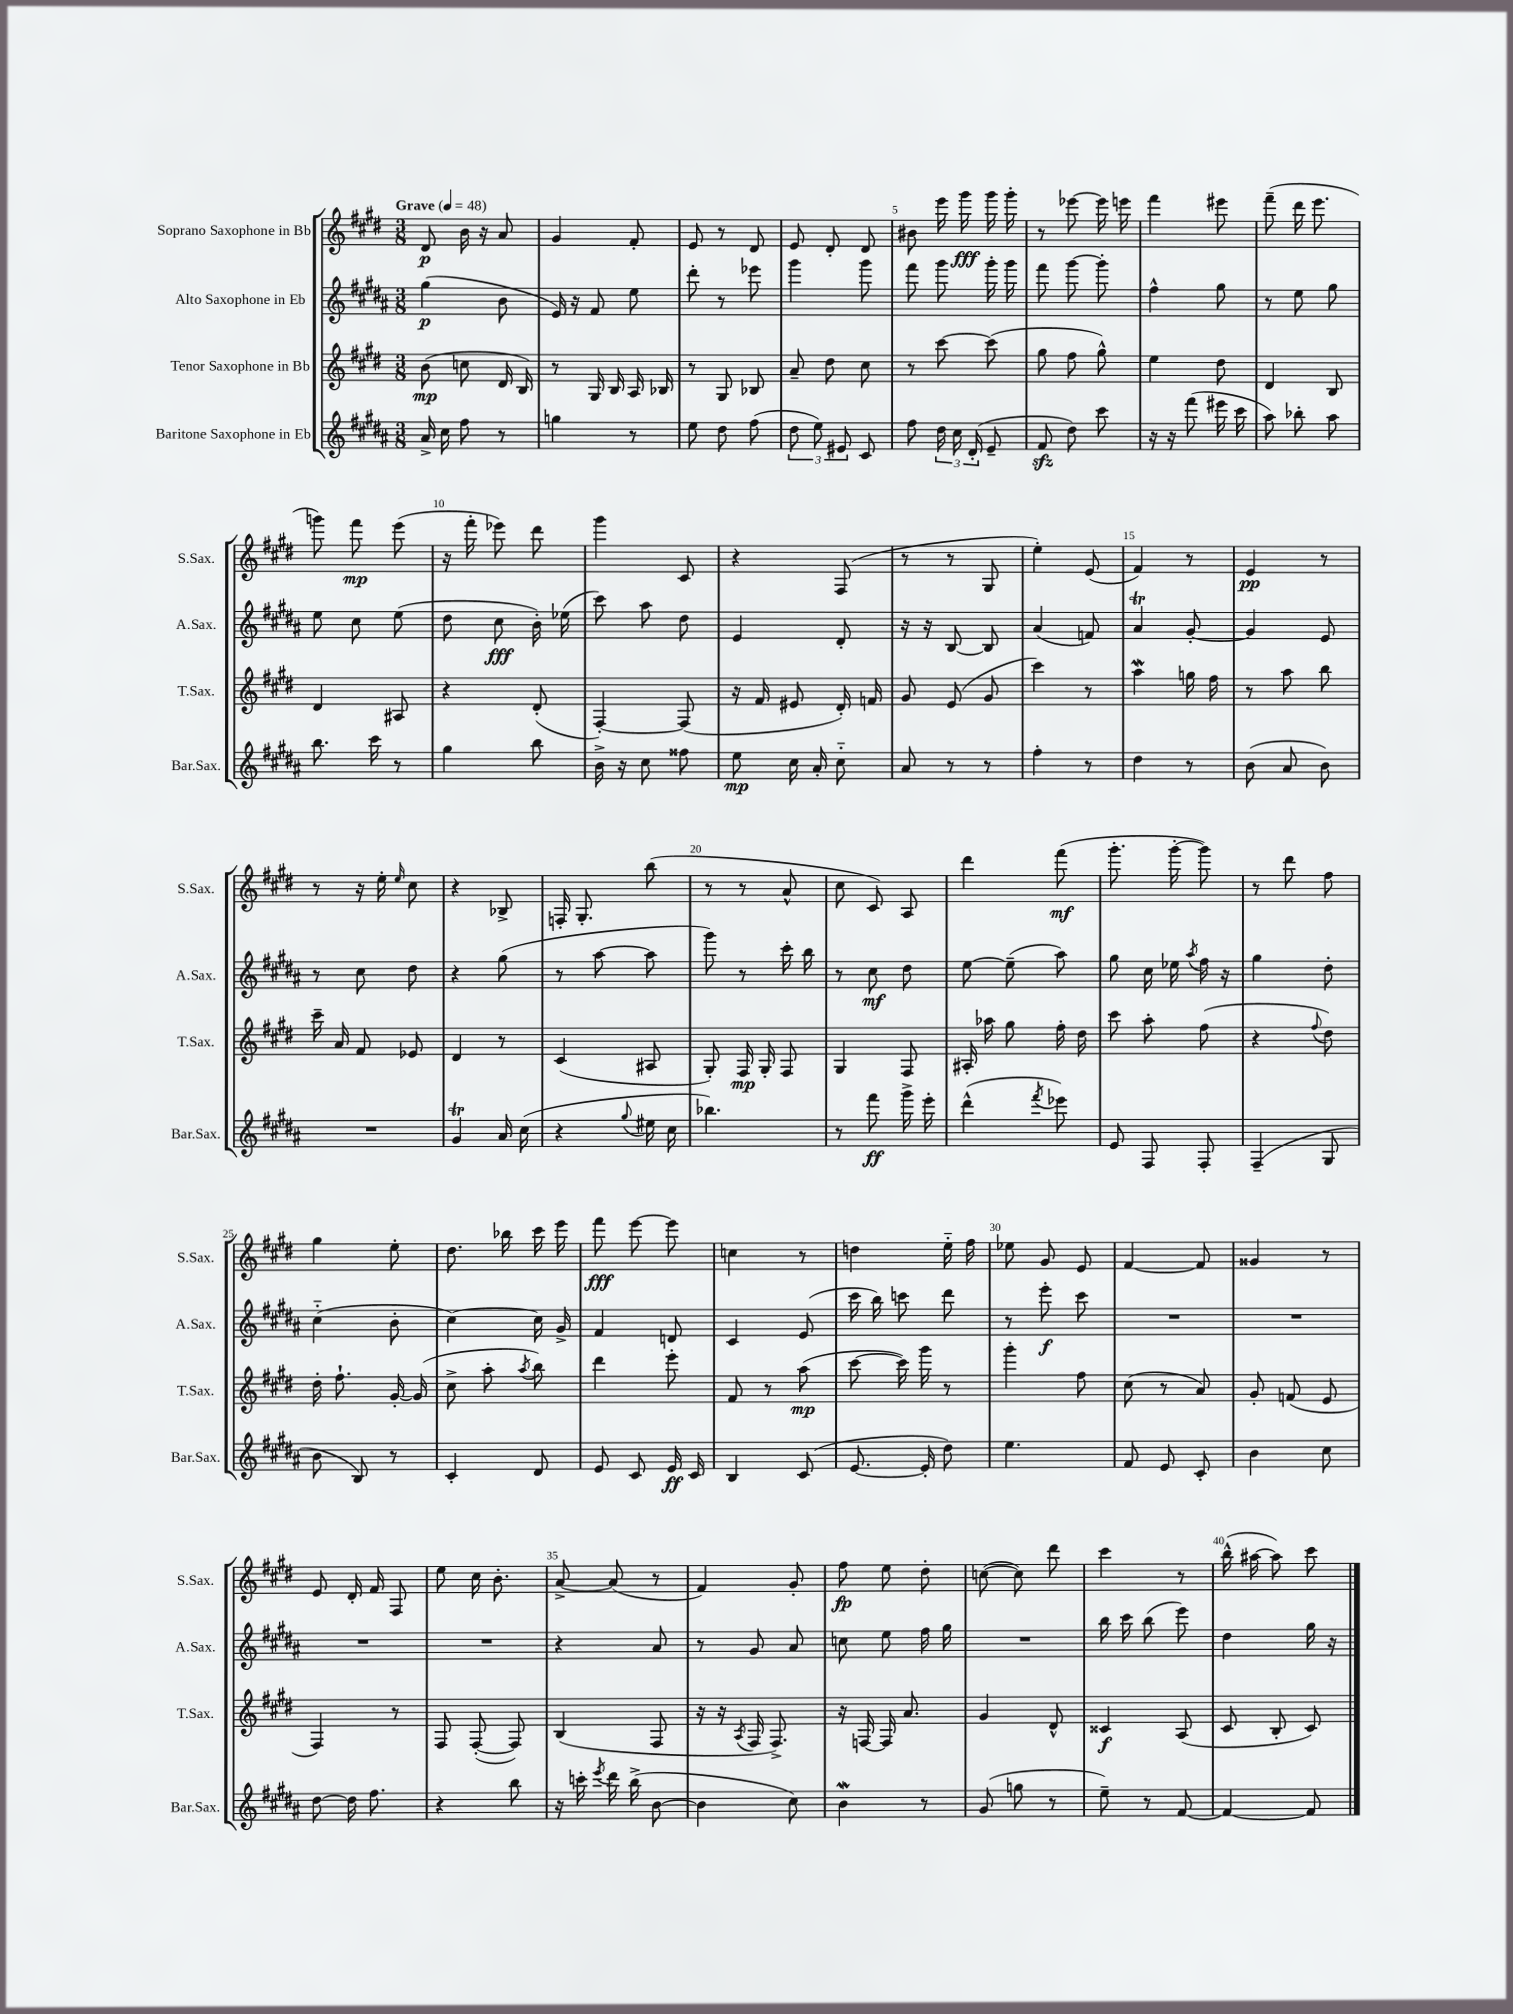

**kern	**kern	**kern	**kern
*staff4	*staff3	*staff2	*staff1
*clefG2	*clefG2	*clefG2	*clefG2
*k[f#c#g#d#a#]	*k[f#c#g#d#]	*k[f#c#g#d#a#]	*k[f#c#g#d#]
*M3/8	*M3/8	*M3/8	*M3/8
*MM48	*MM48	*MM48	*MM48
16a#^	(8b	(4gg#	8d#
16cc#	.	.	.
8ff#	8cc	.	16b
.	.	.	16r
8r	16d#	8b	8a
.	16B)	.	.
=	=	=	=
4gg	8r	16e)	4g#
.	.	16r	.
.	16G#	8f#	.
.	16B	.	.
8r	16A	8ee	8f#'
.	16B-	.	.
=	=	=	=
8ee	8r	8ddd#'	8e
8dd#	8G#	8r	8r
(8ff#	8B-	8eee-	8d#
=	=	=	=
12dd#	8a~	4ggg#	8e
12ee)	.	.	.
.	8dd#	.	8d#'
12e#	.	.	.
8c#	8cc#	8ggg#	8d#
=	=	=	=
8ff#	8r	8fff#	8b#
24dd#	[8ccc#	8ggg#	16eee
24cc#	.	.	.
.	.	.	16ggg#
(24d#'	.	.	.
8e~	(8ccc#]	16ggg#'	16ggg#
.	.	16ggg#	16ggg#'
=	=	=	=
8f#	8gg#	8fff#	8r
8dd#)	8ff#	[8ggg#	[8eee-
8ccc#	8gg#^^)	8ggg#']	16eee-]
.	.	.	16eee
=	=	=	=
16r	4ee	4ff#^^	4fff#
16r	.	.	.
(8fff#	.	.	.
16eee#	8dd#	8gg#	8eee#
16ccc#	.	.	.
=	=	=	=
8aa#)	4d#	8r	(8fff#~
8bb-'	.	8ee	16ddd#
.	.	.	8.eee
8aa#	8B	8gg#	.
=	=	=	=
8.bb	4d#	8ee	8ggg)
.	.	8cc#	8fff#
16ccc#	.	.	.
8r	8A#	(8ee	(8eee
=	=	=	=
4gg#	4r	8dd#	16r
.	.	.	16fff#'
.	.	8cc#	8eee-)
8bb	(8d#'	16b')	8ddd#
.	.	(16ee-	.
=	=	=	=
16b^	[4F#')	8ccc#)	4ggg#
16r	.	.	.
8cc#	.	8aa#	.
8ff##	(8F#]	8dd#	8c#
=	=	=	=
8ee	16r	4e	4r
.	16f#	.	.
16cc#	8e#	.	.
16a#'	.	.	.
8cc#'~	16d#')	8d#'	(8F#
.	16f	.	.
=	=	=	=
8a#	8g#	16r	8r
.	.	16r	.
8r	(8e	[8B	8r
8r	8g#	8B]	8G#
=	=	=	=
4ff#'	4ccc#)	(4a#	4ee')
8r	8r	8f)	(8e
=	=	=	=
4dd#	4aa	4a#	4f#)
8r	16gg	[8g#'	8r
.	16ff#	.	.
=	=	=	=
(8b	8r	4g#]	4e
8a#	8aa	.	.
8b)	8bb	8e	8r
=	=	=	=
4.r	16ccc#~	8r	8r
.	16a	.	.
.	8f#	8cc#	16r
.	.	.	16ee'
.	.	.	16qqee
.	8e-	8dd#	8cc#
=	=	=	=
4g#	4d#	4r	4r
16a#	8r	(8gg#	8B-^
(16cc#	.	.	.
=	=	=	=
4r	(4c#	8r	16F'
.	.	.	8.G#'
.	.	[8aa#	.
8qqgg#	.	.	.
16ee#	8A#	8aa#]	(8bb
16cc#	.	.	.
=	=	=	=
4.bb-)	8G#')	8ggg#)	8r
.	16F#	8r	8r
.	16G#'	.	.
.	8F#	16ccc#'	8a^^
.	.	16bb	.
=	=	=	=
8r	4G#	8r	8cc#
8fff#	.	8cc#	8c#)
16ggg#^	8F#	8dd#	8A
16eee'	.	.	.
=	=	=	=
(4ddd#^^	16A#'	[8ee	4ddd#
.	16aa-	.	.
.	8gg#	(8ee~]	.
8qfff#	.	.	.
8eee-)	16ff#'	8aa#)	(8fff#
.	16dd#	.	.
=	=	=	=
8e	8ccc#	8gg#	8.ggg#'
8F#	8aa'	16cc#	.
.	.	16ee-	[16ggg#'
.	.	8qaa#	.
8F#'	(8ff#	16ff#	8ggg#])
.	.	16r	.
=	=	=	=
(4F#~	4r	4gg#	8r
.	.	.	8ddd#
.	8qqff#	.	.
8G#	8dd#)	8dd#'	8ff#
=	=	=	=
8b	16dd#'	(4cc#'~	4gg#
.	8.ff#`	.	.
8B)	.	.	.
8r	[16g#'	8b'	8ee'
.	(16g#]	.	.
=	=	=	=
4c#'	8cc#^	[4cc#)	8.dd#
.	8aa'	.	.
.	.	.	16bb-
.	8qaa	.	.
8d#	8bb)	16cc#]	16ccc#
.	.	16g#^	16eee
=	=	=	=
8e	4ddd#	4f#	8fff#
8c#	.	.	[8eee
16e	8eee'	8d	8eee]
16c#	.	.	.
=	=	=	=
4B	8f#	4c#	4cc
.	8r	.	.
(8c#	(8aa	(8e	8r
=	=	=	=
[8.e	[8ccc#	16ccc#	4dd
.	.	16bb)	.
.	16ccc#])	8ccc	.
16e']	16ggg#	.	.
8dd#)	8r	8ddd#	16ee'~
.	.	.	16ff#
=	=	=	=
4.ee	4ggg#'	8r	8ee-
.	.	8eee'	8g#
.	8ff#	8ccc#	8e
=	=	=	=
8f#	(8cc#	4.r	[4f#
8e	8r	.	.
8c#'	8a)	.	8f#]
=	=	=	=
4b	8g#'	4.r	4g##
.	(8f	.	.
8cc#	8e	.	8r
=	=	=	=
[8dd#	4F#)	4.r	8e
16dd#]	.	.	16d#'
8.ff#	.	.	16f#
.	8r	.	8F#
=	=	=	=
4r	8F#	4.r	8ee
.	([8F#'	.	16cc#
.	.	.	8.b'
8bb	8F#])	.	.
=	=	=	=
16r	(4B	4r	[8a^
16ccc'	.	.	.
8qeee	.	.	.
16ddd#	.	.	(8a]
(16bb^	.	.	.
[8b	8F#	8a#	8r
=	=	=	=
4b]	16r	8r	4f#)
.	16r	.	.
.	8qA	.	.
.	16F#	8g#	.
.	8.F#^)	.	.
8cc#)	.	8a#	8g#'
=	=	=	=
4b	16r	8cc	8ff#
.	[16F	.	.
.	16F]	8ee	8ee
.	8.a	.	.
8r	.	16ff#	8dd#'
.	.	16gg#	.
=	=	=	=
(8g#	4g#	4.r	([8cc
8gg	.	.	8cc])
8r	8d#^^	.	8ddd#
=	=	=	=
8ee~)	4c##	16bb	4ccc#
.	.	16ccc#	.
8r	.	(8bb	.
[8f#	(8A	8eee)	8r
=	=	=	=
4f#_	8c#	4dd#	(16bb^^
.	.	.	[16aa#
.	8B'	.	8aa#])
8f#]	8c#)	16gg#	8ccc#
.	.	16r	.
==	==	==	==
*-	*-	*-	*-
